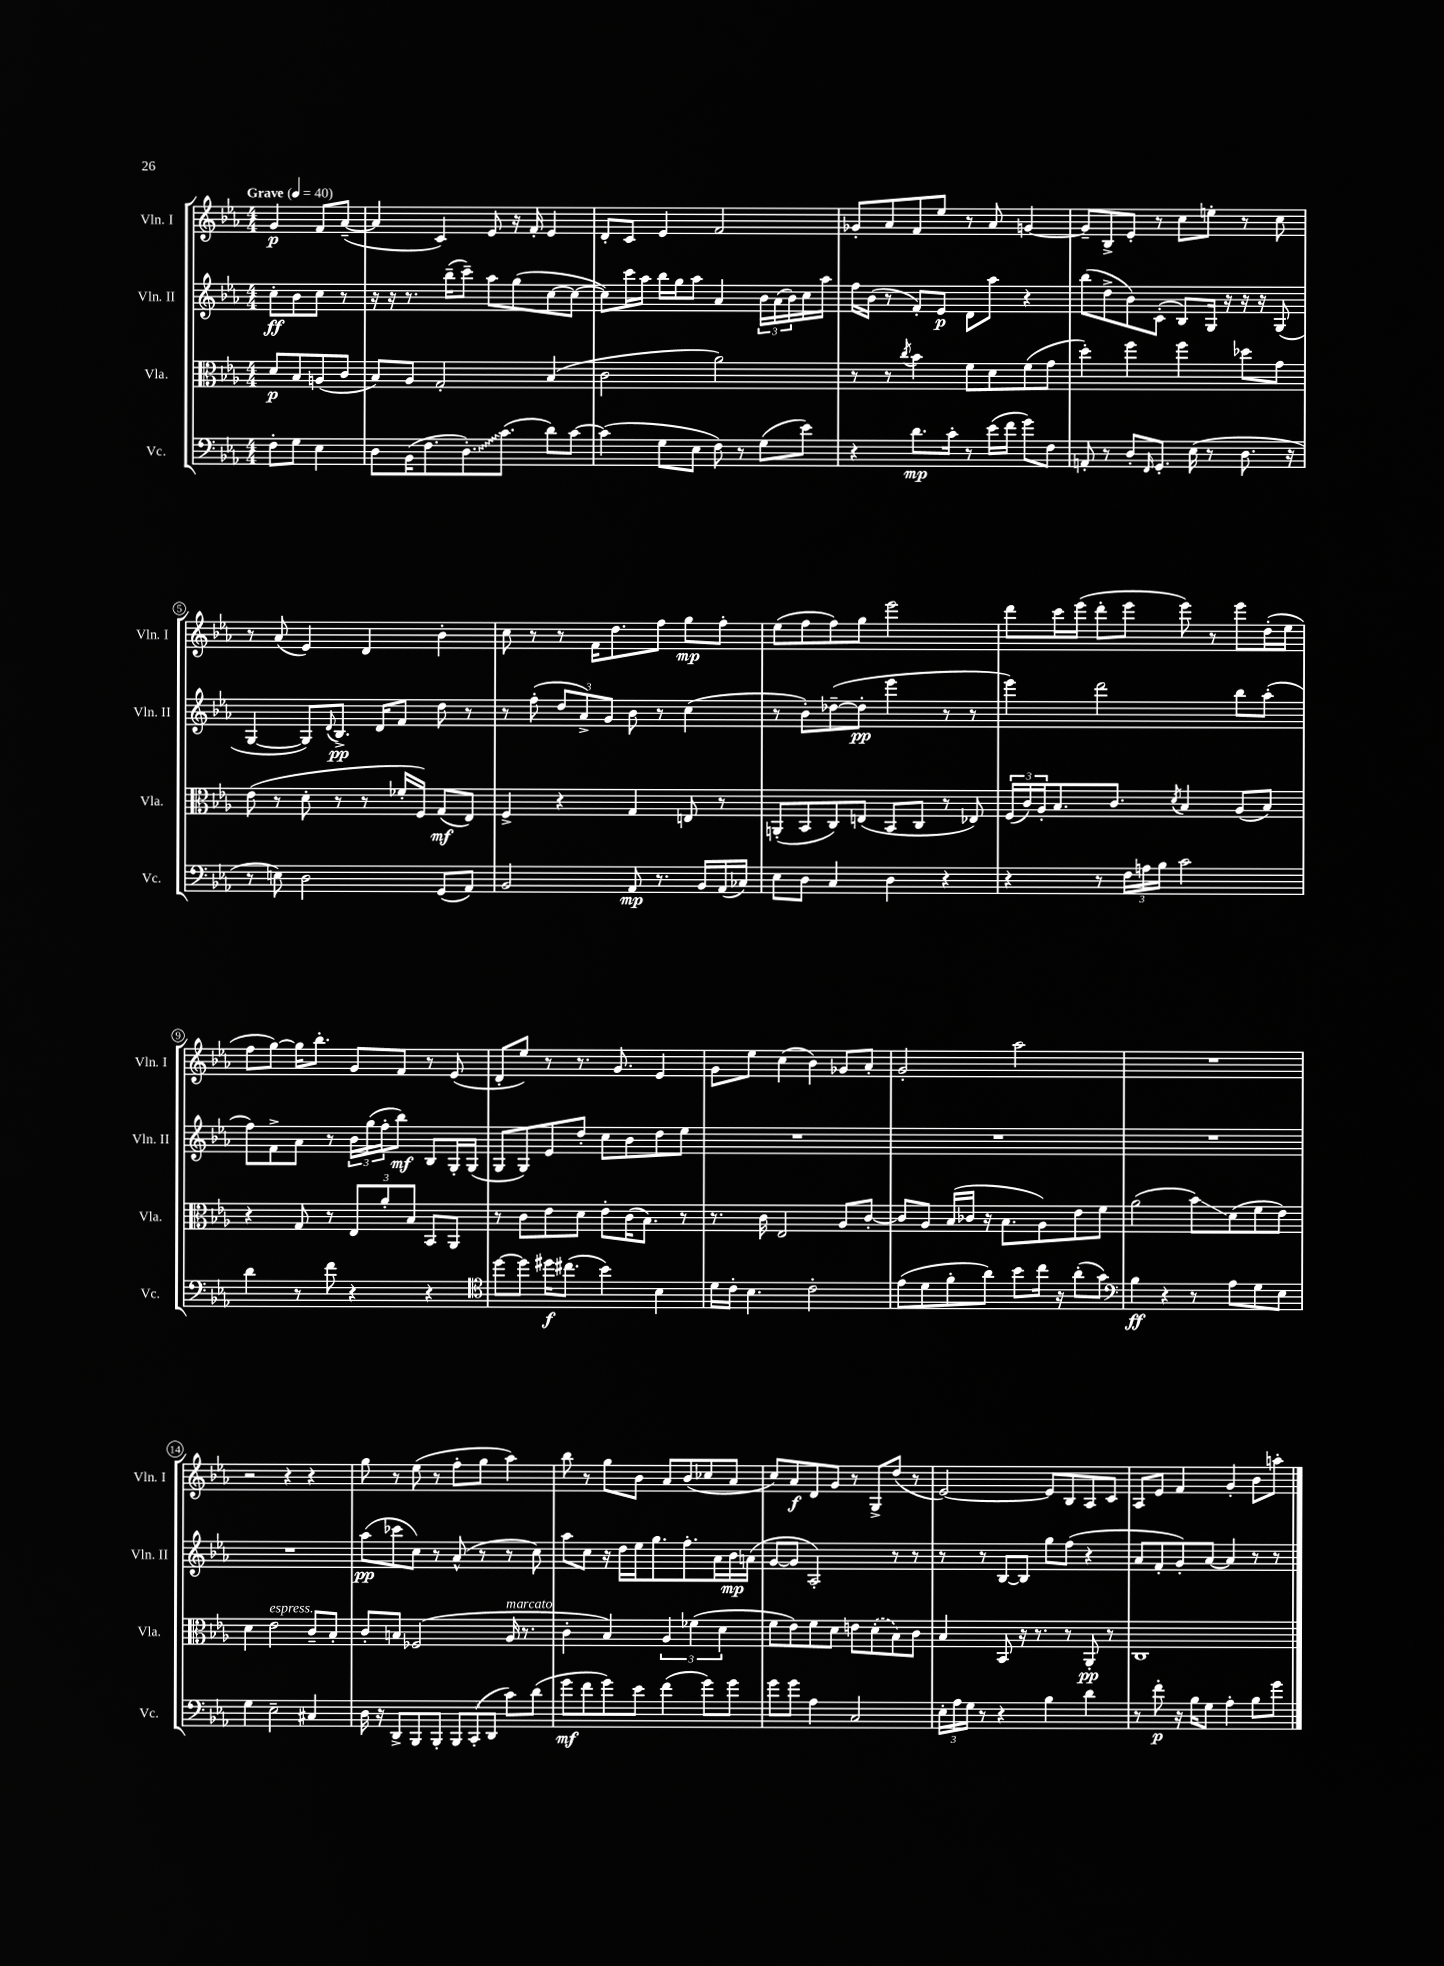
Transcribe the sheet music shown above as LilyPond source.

<<
\new StaffGroup <<
\new Staff = "s0" \with { instrumentName = "Vln. I" shortInstrumentName = "Vln. I" } {
    \clef treble \key ees \major \numericTimeSignature \time 4/4 \partial 2 \tempo "Grave" 4 = 40
    g'4\p f'8 aes'8~--( |
    aes'4 c'4) ees'8 r16 f'16-. ees'4 |
    d'8-. c'8 ees'4 f'2 |
    ges'8-. aes'8 f'8 ees''8 r8 aes'8 g'4~ |
    g'8-- bes8-> ees'8-. r8 c''8 e''8-. r8 c''8 |
    r8 aes'8( ees'4) d'4 bes'4-. |
    c''8 r8 r8 f'16 d''8. f''8 g''8\mp f''8-. |
    ees''8( f''8 f''8) g''8 ees'''2 |
    d'''8 c'''16 ees'''16( d'''8-. ees'''8 ees'''8) r8 ees'''8 d''16-.( ees''16 |
    f''8 g''8~) g''16 bes''8.-. g'8 f'8 r8 ees'8( |
    d'8-. ees''8) r8 r8. g'8. ees'4 |
    g'8 ees''8 c''4( bes'4) ges'8 aes'8-. |
    g'2-. aes''2 |
    R1 |
    r2 r4 r4 |
    g''8 r8 ees''8( r8 f''8-. g''8 aes''4) |
    bes''8 r8 g''8 bes'8 aes'8 bes'8( ces''8 aes'8 |
    c''8) aes'8\f d'8 g'8 r8 g8-> d''8( r8 |
    ees'2~) ees'8 bes8 aes8 c'8 |
    aes8 ees'8 f'4 g'4-. bes'8 a''8-. \bar "|." |
}
\new Staff = "s1" \with { instrumentName = "Vln. II" shortInstrumentName = "Vln. II" } {
    \clef treble \key ees \major \numericTimeSignature \time 4/4 \partial 2
    c''8-.\ff bes'8 c''8 r8 |
    r16 r16 r8. bes''16--( c'''8--) aes''8 g''8( c''8~ c''8~ |
    c''8) c'''16 aes''16 bes''16 g''16 aes''8 aes'4 \tuplet 3/2 { bes'16 aes'16( bes'16) } c''16 aes''16 |
    f''16 bes'16( r8 f'8-.) ees'8\p d'8 aes''8 r4 |
    bes''8( d''8-> bes'8) c'8-.( bes8) g16 r16 r16 r16 g8( |
    g4~ g8) \appoggiatura { d'8 } bes8.->\pp d'16 f'8 d''8 r8 |
    r8 f''8-.( \tuplet 3/2 { d''8 aes'8->) g'8 } bes'8 r8 c''4( |
    r8 bes'8-.) des''8~--( des''8-.\pp ees'''4 r8 r8 |
    ees'''4) d'''2 bes''8 aes''8-.( |
    f''8) f'8-> aes'8 r8 \tuplet 3/2 { bes'16 g''16( f''16-. } bes''8\mf) bes8 g16-. g16( |
    g8 g8) ees'8 d''8-. c''8 bes'8 d''8 ees''8 |
    R1 |
    R1 |
    R1 |
    R1 |
    aes''8\pp( ces'''8 c''8) r8 aes'8-^( r8 r8 c''8) |
    aes''8 c''8 r16 d''16 ees''16 g''8. f''8.-. aes'16 bes'16\mp a'16( |
    g'8~ g'8 aes2-.) r8 r8 |
    r8 r8 bes8~ bes8 g''8 f''8( r4 |
    aes'8 f'8-. g'8-.) aes'8~ aes'4 r8 r8 \bar "|." |
}
\new Staff = "s2" \with { instrumentName = "Vla." shortInstrumentName = "Vla." } {
    \clef alto \key ees \major \numericTimeSignature \time 4/4 \partial 2
    d'8\p bes8 a8( c'8 |
    bes8) aes8 g2-. bes4( |
    c'2 aes'2) |
    r8 r8 \acciaccatura { c''8 } bes'4 f'8 d'8 f'8( g'8 |
    d''4-.) f''4 f''4 des''8 g'8 |
    ees'8( r8 d'8-. r8 r8 fes'16-. f16) g8\mf( ees8) |
    f4-> r4 g4 e8 r8 |
    a,8-.( bes,8 c8) e8( bes,8 c8 r8 ees8) |
    \tuplet 3/2 { f16( c'16) aes16-. } bes8. c'8. \acciaccatura { d'8 } bes4 aes8( bes8) |
    r4 g8 r8 \tuplet 3/2 { ees8 aes'8-. bes8 } bes,8 aes,8 |
    r8 c'8 ees'8 d'8 ees'8-. c'16( bes8.) r8 |
    r8. c'16 ees2 aes8 c'8~-. |
    c'8 aes8 bes16( ces'16 r16 bes8. aes8) ees'8 f'8 |
    aes'2( bes'8\glissando) d'8( f'8 ees'8) |
    d'4 ees'2^\markup { \italic "espress." } c'8-- bes8-. |
    c'8-. b8 fes2( aes16^\markup { \italic "marcato" } r8. |
    c'4-. bes4) \tuplet 3/2 { aes4 fes'4( d'4 } |
    f'8 ees'8) f'8 d'8 e'8 \once \slurDashed d'8-.( bes8) c'8 |
    bes4 bes,8 r16 r8. r8 aes,8-.\pp r8 |
    c1 \bar "|." |
}
\new Staff = "s3" \with { instrumentName = "Vc." shortInstrumentName = "Vc." } {
    \clef bass \key ees \major \numericTimeSignature \time 4/4 \partial 2
    f8-. g8 ees4 |
    d8 bes,16( f8. \once \override Glissando.style = #'zigzag d8.-.\glissando) c'8.( d'8) c'8~ |
    c'4( g8 ees8 f8) r8 g8( ees'8) |
    r4 d'8.\mp c'16-. r8 ees'16( f'16 g'8) f8 |
    a,8-. r8 d8-. \grace { f,16 } g,8.-. ees16( r8 d8. r16 |
    r8 e8) d2 g,8( aes,8) |
    bes,2 aes,8\mp r8. bes,16 aes,16( ces16) |
    ees8 d8 c4 d4 r4 |
    r4 r8 \tuplet 3/2 { f16 a16 bes16 } c'2 |
    d'4 r8 f'8 r4 r4 |
    \clef tenor d''8~ d''8 dis''16\f cis''8.( bes'4) bes4 |
    d'16 c'16-. bes4. c'2-. |
    ees'8( d'8 f'8-. aes'8) bes'8 c''16 r16 aes'8-.( g'8) |
    \clef bass bes4\ff r4 r8 aes8 g8 ees8 |
    g4 ees2-- cis4 |
    d16 r16 d,8-> bes,,8 bes,,8-. \tuplet 3/2 { bes,,8 c,8-.( d,8 } c'8) d'8( |
    g'8\mf f'8 g'8) ees'8 f'4( g'8) g'8 |
    g'8 g'8 aes4 c2 |
    \tuplet 3/2 { ees16-. aes16 g16 } r8 r4 bes4 d'4 |
    r8 f'8-.\p r16 bes16 g8 aes4-. bes8 g'8 \bar "|." |
}
>>
>>
\layout { \context { \Score \override BarNumber.stencil = #(make-stencil-circler 0.1 0.3 ly:text-interface::print) } }
